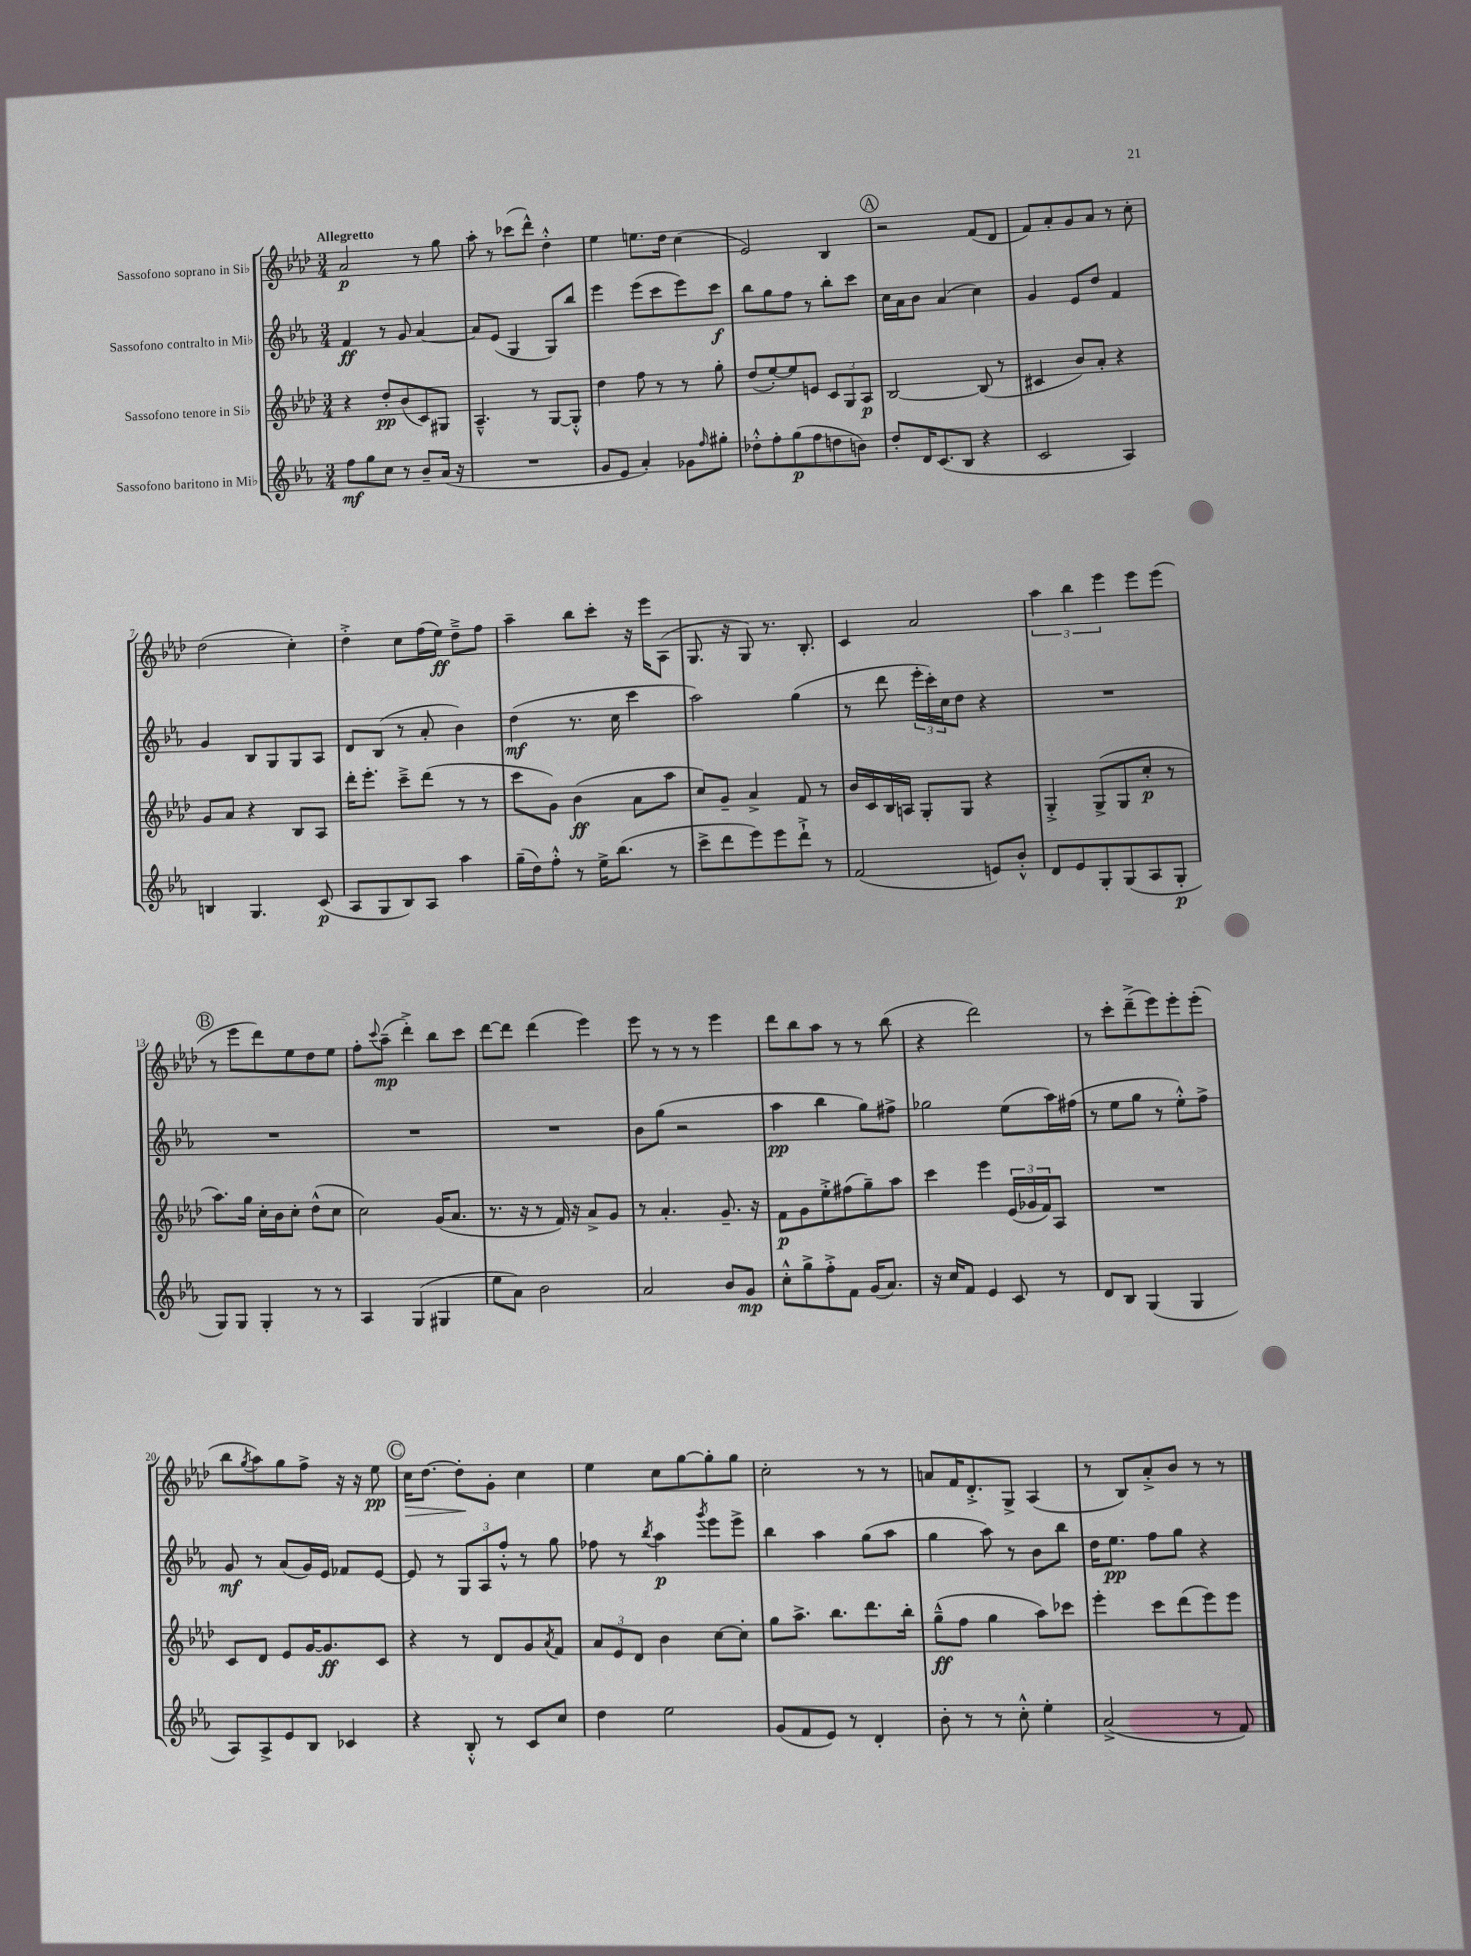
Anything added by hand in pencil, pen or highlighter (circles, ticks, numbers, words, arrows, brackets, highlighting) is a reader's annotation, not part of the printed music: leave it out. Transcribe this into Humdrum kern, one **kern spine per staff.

**kern	**kern	**kern	**kern
*staff4	*staff3	*staff2	*staff1
*clefG2	*clefG2	*clefG2	*clefG2
*k[b-e-a-]	*k[b-e-a-d-]	*k[b-e-a-]	*k[b-e-a-d-]
*M3/4	*M3/4	*M3/4	*M3/4
8ff	4r	4f	2a-
8gg	.	.	.
8cc	8dd-'	8r	.
8r	(8b-	8g	.
8b-~	8c)	[4a-	8r
(16a-	8G#	.	8gg
16r	.	.	.
=	=	=	=
2.r	4.A-~^^	8a-]	8aa-'
.	.	(8e-	8r
.	.	4G	(8ccc-
.	8r	.	8ddd-^^)
.	[8G	8G)	4dd-'^^
.	8G'^^]	8bb-	.
=	=	=	=
8g	4dd-	4eee-	4ee-
8e-	.	.	.
4a-')	8ff	(8eee-	8.ee
.	8r	8ccc	.
.	.	.	16dd-
8g-	8r	8eee-)	(4cc
16qqff	.	.	.
8gg#'	8gg'	8ccc	.
=	=	=	=
8dd-'^^	(8dd-	8bb-	2e-)
8ff'	[8ee-')	8gg	.
(8gg	8ee-]	8ff	.
8ff	8e	8r	.
8dd	12c	8bb-'	4B-
.	12G	.	.
8b)	.	8ccc	.
.	12A-	.	.
=	=	=	=
8dd'	[2B-	16cc	2r
.	.	16a-	.
16d	.	8b-	.
(8.c	.	.	.
.	.	(4a-	.
8B-	.	.	.
4r	(8B-]	4cc)	(8f
.	8r	.	8d-
=	=	=	=
2c	4c#	4g	8f)
.	.	.	8a-'
.	8b-)	8e-	8g
.	8a-'	8dd	8a-
4A-)	4r	4f	8r
.	.	.	8cc'
=	=	=	=
4B	8g	4g	(2dd-
.	8a-	.	.
4.G	4r	8B-	.
.	.	8G	.
.	8B-	8G	4cc')
(8c	8A-	8A-	.
=	=	=	=
8A-	16ddd-'	8d	4dd-'^
.	8.eee-'	.	.
8G	.	(8B-	.
8B-)	8ccc~^	8r	8cc
8A-	(8ddd-	8a-'	(16ff
.	.	.	16ee-)
4aa-	8r	4b-)	8dd-~^
.	8r	.	8ff
=	=	=	=
(16gg~	8ccc	(4dd	4aa-~
16dd)	.	.	.
8ff'^^	8g)	.	.
8r	(4b-	8.r	8bb-
16ee-^	.	.	8ccc'
(8.bb-	.	16cc	.
.	8a-	4ccc	16r
.	.	.	16eee-
8r	8aa-	.	(8A-
=	=	=	=
8ccc^	8cc)	2aa-)	8.G
8ddd	8g~	.	.
.	.	.	16r
8eee-)	4a-^	.	8G)
8eee-	.	.	8.r
8ddd`^	8f	(4gg	.
.	.	.	8.B-'
8r	8r	.	.
=	=	=	=
(2f	16b-	8r	4c
.	16c	.	.
.	16B-	8ddd	.
.	16A	.	.
.	8G'	24eee-'	2a-
.	.	24ccc')	.
.	.	24cc	.
.	8G	8dd	.
8e)	4r	4r	.
8b-'^^	.	.	.
=	=	=	=
8d	4G'^	2.r	6aa-
8e-	.	.	.
.	.	.	6bb-
8G'	(8G^	.	.
.	.	.	6eee-
(8G	8G	.	.
8A-	8cc'	.	8eee-
8G'	8r	.	(8eee-
=	=	=	=
8G)	8.aa-)	2.r	8r
8G	.	.	8eee-
.	16gg	.	.
4G'	16cc'	.	8ddd-)
.	16b-	.	.
.	8cc'	.	8ee-
8r	(8dd-^^	.	8dd-
8r	8cc	.	8ee-
=	=	=	=
4A-	2cc)	2.r	8ff'
.	.	.	8qqccc
.	.	.	(8aa-~
(4G	.	.	4ddd-'^)
4G#	(16g	.	8bb-
.	8.a-	.	.
.	.	.	8ccc
=	=	=	=
8ee-	8.r	2.r	[8ddd-
8a-)	.	.	8ddd-]
.	16r	.	.
2b-	8r	.	(4ddd-
.	16f)	.	.
.	16r	.	.
.	8a-^	.	4eee-)
.	8g	.	.
=	=	=	=
2a-	8r	8b-	8eee-
.	4.a-'	(8gg	8r
.	.	2r	8r
.	.	.	8r
8b-	8.g~	.	4eee-
8g	.	.	.
.	16r	.	.
=	=	=	=
8cc'^^	8f	4aa-	8ddd-
8gg^	8g	.	8bb-
8ff'^	8ee-'^	4bb-	8aa-
8f	(8ff#	.	8r
(16g	8gg~)	8gg)	8r
8.a-)	.	.	.
.	8aa-	8ff#^	(8bb-
=	=	=	=
16r	4ccc	2gg-	4r
16cc	.	.	.
8f	.	.	.
4e-	4eee-	.	2ddd-)
8c	(24e-	(8ee-	.
.	24g-	.	.
.	24f)	.	.
8r	8A-	16aa-)	.
.	.	(16ff#	.
=	=	=	=
8d	2.r	8r	8r
8B-	.	8ee-	8ccc'
(4G	.	8gg	(8ddd-~^
.	.	8r	8eee-)
4G	.	8ee-'^^)	8eee-'
.	.	8ff^	(8eee-'
=	=	=	=
8A-)	8c	8g	8bb-
.	.	.	8qgg
8A-^	8d-	8r	8aa-)
8e-	8e-	(8a-	8gg
8B-	[16g	16g)	8ff^
.	8.g]	16e-	.
4c-	.	8f-	16r
.	.	.	16r
.	8c	[8e-	8ee-
=	=	=	=
4r	4r	8e-]	16cc
.	.	.	[8.dd-
.	.	8r	.
8B-'^^	8r	12G	8dd-']
.	.	12A-	.
8r	8d-	.	8g'
.	.	12ff'^^	.
8c	8g	8r	4cc
.	8qa-	.	.
8cc	8f	8gg	.
=	=	=	=
4dd	12a-	8ff-	4ee-
.	12e-	.	.
.	.	8r	.
.	12d-	.	.
.	.	8qbb-	.
2ee-	4b-	4aa-	8cc
.	.	.	[8gg
.	.	8qggg	.
.	[8cc	8eee-	8gg']
.	8cc']	8eee-^	8gg
=	=	=	=
(8g	8gg	4bb-	2cc'
8f	8.aa-^	.	.
8e-)	.	4aa-	.
.	8.bb-	.	.
8r	.	.	.
4d'	8.ddd-	(8gg	8r
.	.	8aa-	8r
.	16bb-'	.	.
=	=	=	=
8b-'	(8gg~^^	4gg	8a
8r	8ff	.	16f
.	.	.	8.d-'^
8r	4gg	8aa-)	.
8cc'^^	.	8r	8G^
4ee-'	8aa-)	8b-	(4A-
.	8ccc-	8bb-	.
=	=	=	=
(2a-^	4eee-'	16dd	8r
.	.	8.ee-	.
.	.	.	8B-)
.	8ccc	8ff	8a-'^
.	(8ddd-	8gg	8b-
8r	8eee-)	4r	8r
8f)	8eee-	.	8r
==	==	==	==
*-	*-	*-	*-
